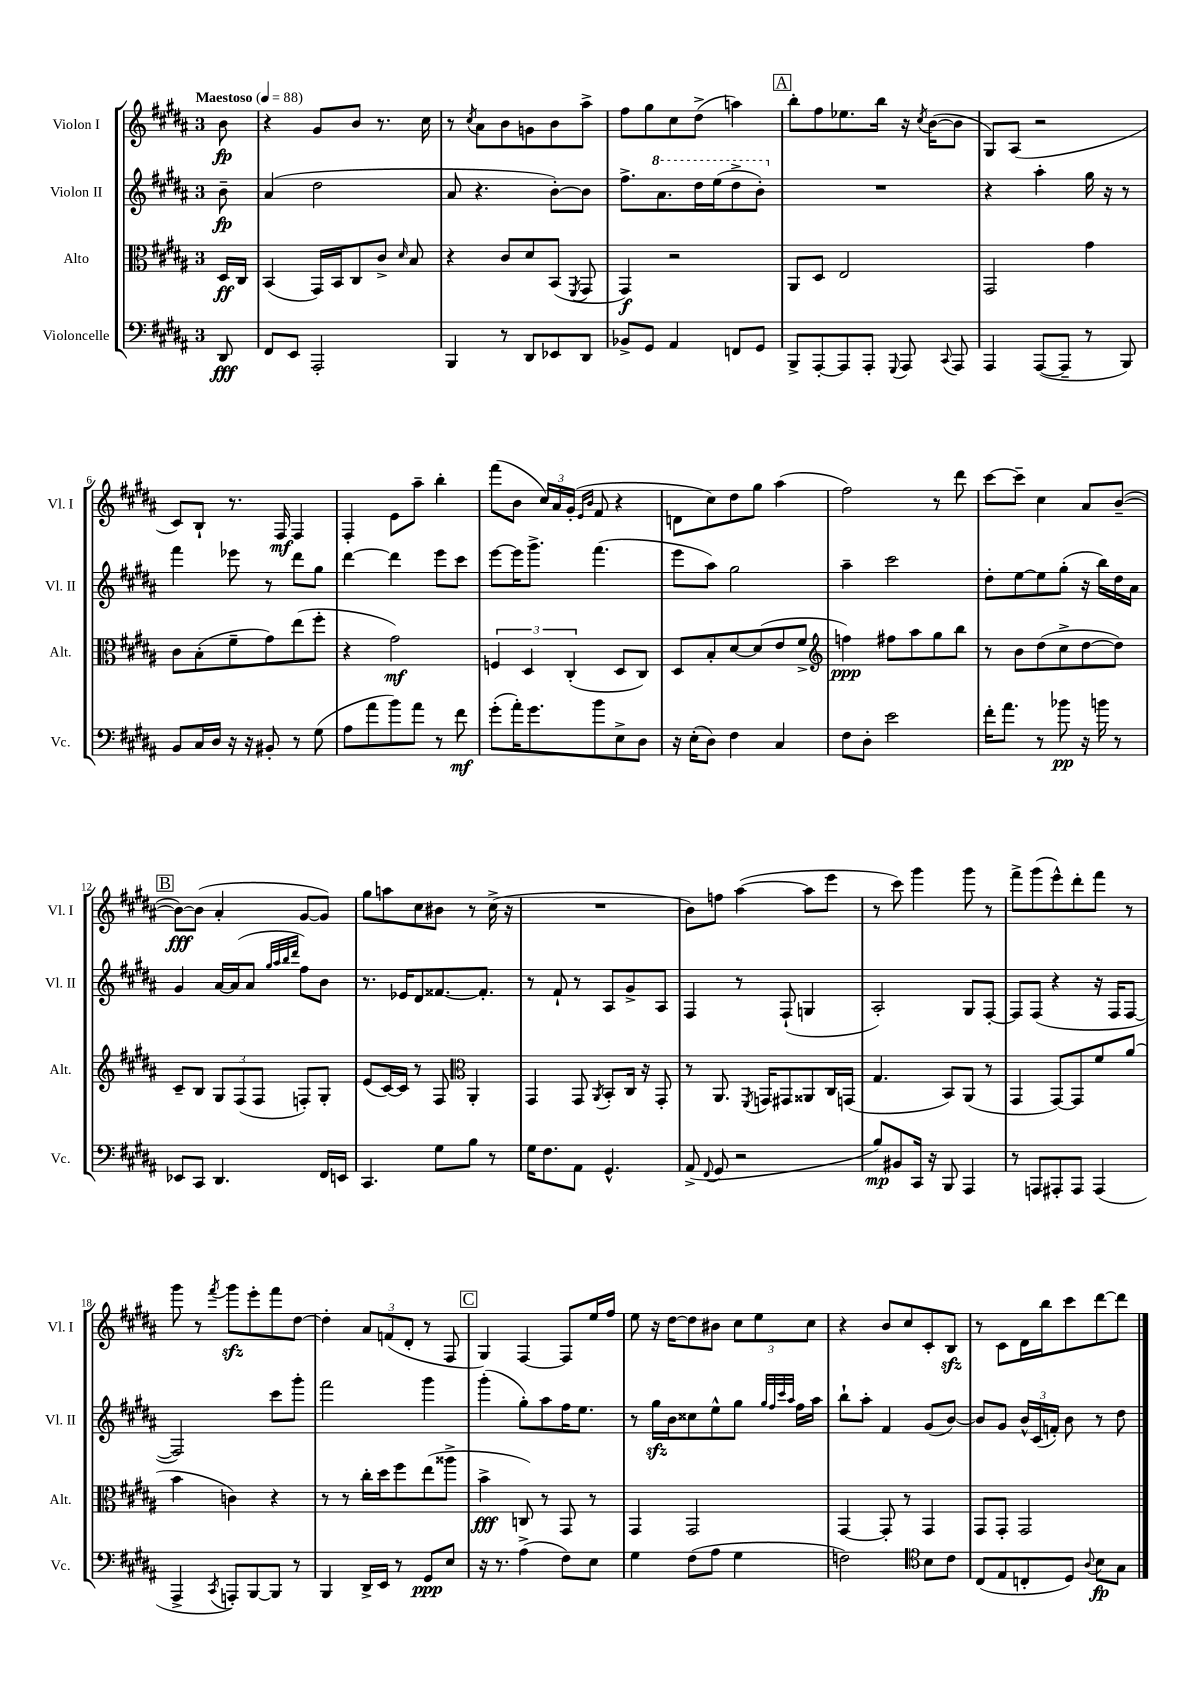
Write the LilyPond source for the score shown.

<<
\new StaffGroup <<
\new Staff = "s0" \with { instrumentName = "Violon I" shortInstrumentName = "Vl. I" } {
    \clef treble \key b \major \once \override Staff.TimeSignature.style = #'single-digit \time 3/4 \partial 8 \tempo "Maestoso" 4 = 88
    \autoBeamOff b'8\fp |
    r4 gis'8[ b'8] r8. cis''16 |
    r8 \acciaccatura { cis''8 } ais'8[ b'8 g'8 b'8 ais''8]-> |
    fis''8[ gis''8 cis''8 dis''8]->( a''4) |
    \mark \markup { \box "A" } b''8[-. fis''8 ees''8. b''16] r16 \acciaccatura { cis''8 } b'16[~( b'8] |
    gis8[) ais8]( r2 |
    cis'8[) b8]-! r8. fis16\mf fis4 |
    fis4-. e'8[ ais''8]-- b''4-. |
    fis'''8[( b'8] \tuplet 3/2 { cis''16[) ais'16 gis'16]-.( } \grace { e'16[ b'16] } fis'8 r4 |
    d'8[ cis''8) dis''8 gis''8] ais''4( |
    fis''2) r8 dis'''8 |
    cis'''8[~ cis'''8]-- cis''4 ais'8[ b'8]~--( |
    \mark \markup { \box "B" } b'8[~\fff) b'8]( ais'4-. gis'8[~ gis'8]) |
    gis''8[ a''8 cis''8 bis'8] r8 cis''16->( r16 |
    R2. |
    b'8[) f''8] ais''4~( ais''8[ e'''8] |
    r8 cis'''8) gis'''4 gis'''8 r8 |
    fis'''8[-> gis'''8( e'''8-^) dis'''8-. fis'''8] r8 |
    gis'''8 r8 \acciaccatura { fis'''8 } gis'''8[\sfz e'''8-. fis'''8 dis''8]~ |
    dis''4-. \tuplet 3/2 { ais'8[ f'8( dis'8]-. } r8 fis8 |
    \mark \markup { \box "C" } gis4) fis4~ fis8[ e''16 fis''16] |
    e''8 r16 dis''16[~ dis''8 bis'8] \tuplet 3/2 { cis''8[ e''8 cis''8] } |
    r4 b'8[ cis''8 cis'8-. b8]\sfz |
    r8 cis'8[ dis'16 b''16 cis'''8 dis'''8~ dis'''8] \bar "|." |
}
\new Staff = "s1" \with { instrumentName = "Violon II" shortInstrumentName = "Vl. II" } {
    \clef treble \key b \major \once \override Staff.TimeSignature.style = #'single-digit \time 3/4 \partial 8
    \autoBeamOff b'8--\fp |
    ais'4( dis''2 |
    ais'8 r4. b'8[~-.) b'8] |
    fis''8.[-> \ottava #1 ais''8. dis'''16 e'''16( dis'''8-> b''8]-.) \ottava #0 |
    \mark \markup { \box "A" } R2. |
    r4 ais''4-. gis''16 r16 r8 |
    fis'''4 ees'''8 r8 dis'''8[ gis''8] |
    dis'''4~ dis'''4 e'''8[ cis'''8] |
    e'''8[~ e'''16 gis'''8.]-> fis'''4.( |
    e'''8[ ais''8]) gis''2 |
    ais''4-- cis'''2 |
    dis''8[-. e''8~ e''8 gis''8]-.( r16 b''16[) dis''16 ais'16] |
    \mark \markup { \box "B" } gis'4 ais'16[~ ais'16( ais'8] \grace { gis''32[ ais''32 b''32 dis'''32] } fis''8[) b'8] |
    r8. ees'16[ dis'8 fisis'8.~ fisis'8.]-. |
    r8 fis'8-! r8 ais8[ gis'8-> ais8] |
    fis4 r8 fis8-!( g4 |
    ais2-.) gis8[ fis8]~-. |
    fis8[ fis8]( r4 r16 fis16[ fis8]~ |
    fis2) cis'''8[ gis'''8]-. |
    fis'''2 gis'''4 |
    \mark \markup { \box "C" } gis'''4-.( gis''8[-.) ais''8 fis''16 e''8.] |
    r8 gis''16[\sfz b'16 cisis''8 e''8-^ gis''8] \grace { gis''32[ fis''32 cis'''32 ais''32] } fis''16[ ais''16] |
    b''8[-! ais''8]-. fis'4 gis'8[( b'8]~) |
    b'8[ gis'8] \tuplet 3/2 { b'16[-^ cis'16( f'16]-.) } b'8 r8 dis''8 \bar "|." |
}
\new Staff = "s2" \with { instrumentName = "Alto" shortInstrumentName = "Alt." } {
    \clef alto \key b \major \once \override Staff.TimeSignature.style = #'single-digit \time 3/4 \partial 8
    \autoBeamOff dis16[\ff cis16] |
    b,4( gis,16[) b,16 cis8 cis'8]-> \grace { dis'16 } b8 |
    r4 cis'8[ dis'8 b,8]( \acciaccatura { fis,8 } gis,8 |
    gis,4\f) r2 |
    \mark \markup { \box "A" } ais,8[ dis8] e2 |
    gis,2 gis'4 |
    cis'8[ b8-.( fis'8-- gis'8) e''8( fis''8]-. |
    r4 gis'2\mf) |
    \tuplet 3/2 { f4 dis4 cis4-.( } dis8[ cis8]) |
    dis8[ b8-. dis'8~ dis'8( e'8 fis'8]-> |
    \clef treble f''4\ppp) fis''8[ ais''8 gis''8 b''8] |
    r8 b'8[ dis''8( cis''8-> dis''8~ dis''8]) |
    \mark \markup { \box "B" } cis'8[-- b8] \tuplet 3/2 { gis8[ fis8( fis8] } f8[-.) gis8]-. |
    e'8[( cis'16~) cis'16] r8 fis8 \clef alto ais,4-. |
    gis,4 gis,8 \acciaccatura { ais,8 } b,8[-. cis16] r16 gis,8-. |
    r8 ais,8. \acciaccatura { fis,8 } g,16[ gis,8 aisis,8 cis16 g,16]( |
    gis4. b,8[) ais,8]( r8 |
    gis,4 gis,8[~) gis,8 fis'8 ais'8]( |
    b'4 c'4) r4 |
    r8 r8 cis''16[-. dis''16 fis''8 e''8( aisis''8]-> |
    \mark \markup { \box "C" } b'4->\fff c8) r8 gis,8 r8 |
    gis,4 gis,2 |
    gis,4~ gis,8-. r8 gis,4 |
    gis,8[ gis,8]-. gis,2 \bar "|." |
}
\new Staff = "s3" \with { instrumentName = "Violoncelle" shortInstrumentName = "Vc." } {
    \clef bass \key b \major \once \override Staff.TimeSignature.style = #'single-digit \time 3/4 \partial 8
    \autoBeamOff dis,8\fff |
    fis,8[ e,8] ais,,2-. |
    b,,4 r8 dis,8[ ees,8 dis,8] |
    bes,8[-> gis,8] ais,4 f,8[ gis,8] |
    \mark \markup { \box "A" } b,,8[-> ais,,8~-. ais,,8 ais,,8]-. \appoggiatura { gis,,8 } ais,,8 \appoggiatura { cis,8 } ais,,8 |
    ais,,4 ais,,8[~( ais,,8]-- r8 b,,8) |
    b,8[ cis16 dis16] r16 r16 bis,8-. r8 gis8( |
    ais8[ ais'8 b'8) ais'8] r8 fis'8\mf |
    gis'8[-.( ais'16-.) gis'8. b'8 e8-> dis8] |
    r16 e16[-.( dis8]) fis4 cis4 |
    fis8[ dis8]-. e'2 |
    fis'16[-. ais'8.] r8 bes'8\pp r16 b'16 r8 |
    \mark \markup { \box "B" } ees,8[ cis,8] dis,4. fis,16[ e,16] |
    cis,4. gis8[ b8] r8 |
    gis16[ fis8. ais,8] gis,4.-^ |
    ais,8->( \appoggiatura { fis,8 } gis,8 r2 |
    b8[\mp) bis,8 cis,16] r16 b,,8 ais,,4 |
    r8 a,,8[ ais,,8-. ais,,8] ais,,4( |
    ais,,4-> \acciaccatura { cis,8 } a,,8[-.) b,,8~ b,,8] r8 |
    b,,4 dis,16[-> e,16] r8 gis,8[\ppp e8] |
    \mark \markup { \box "C" } r16 r8. ais4->( fis8[) e8] |
    gis4 fis8[( ais8] gis4 |
    f2) \clef tenor b8[ cis'8] |
    cis8[( e8 c8-. dis8]) \appoggiatura { ais8 } b8[\fp gis8] \bar "|." |
}
>>
>>
